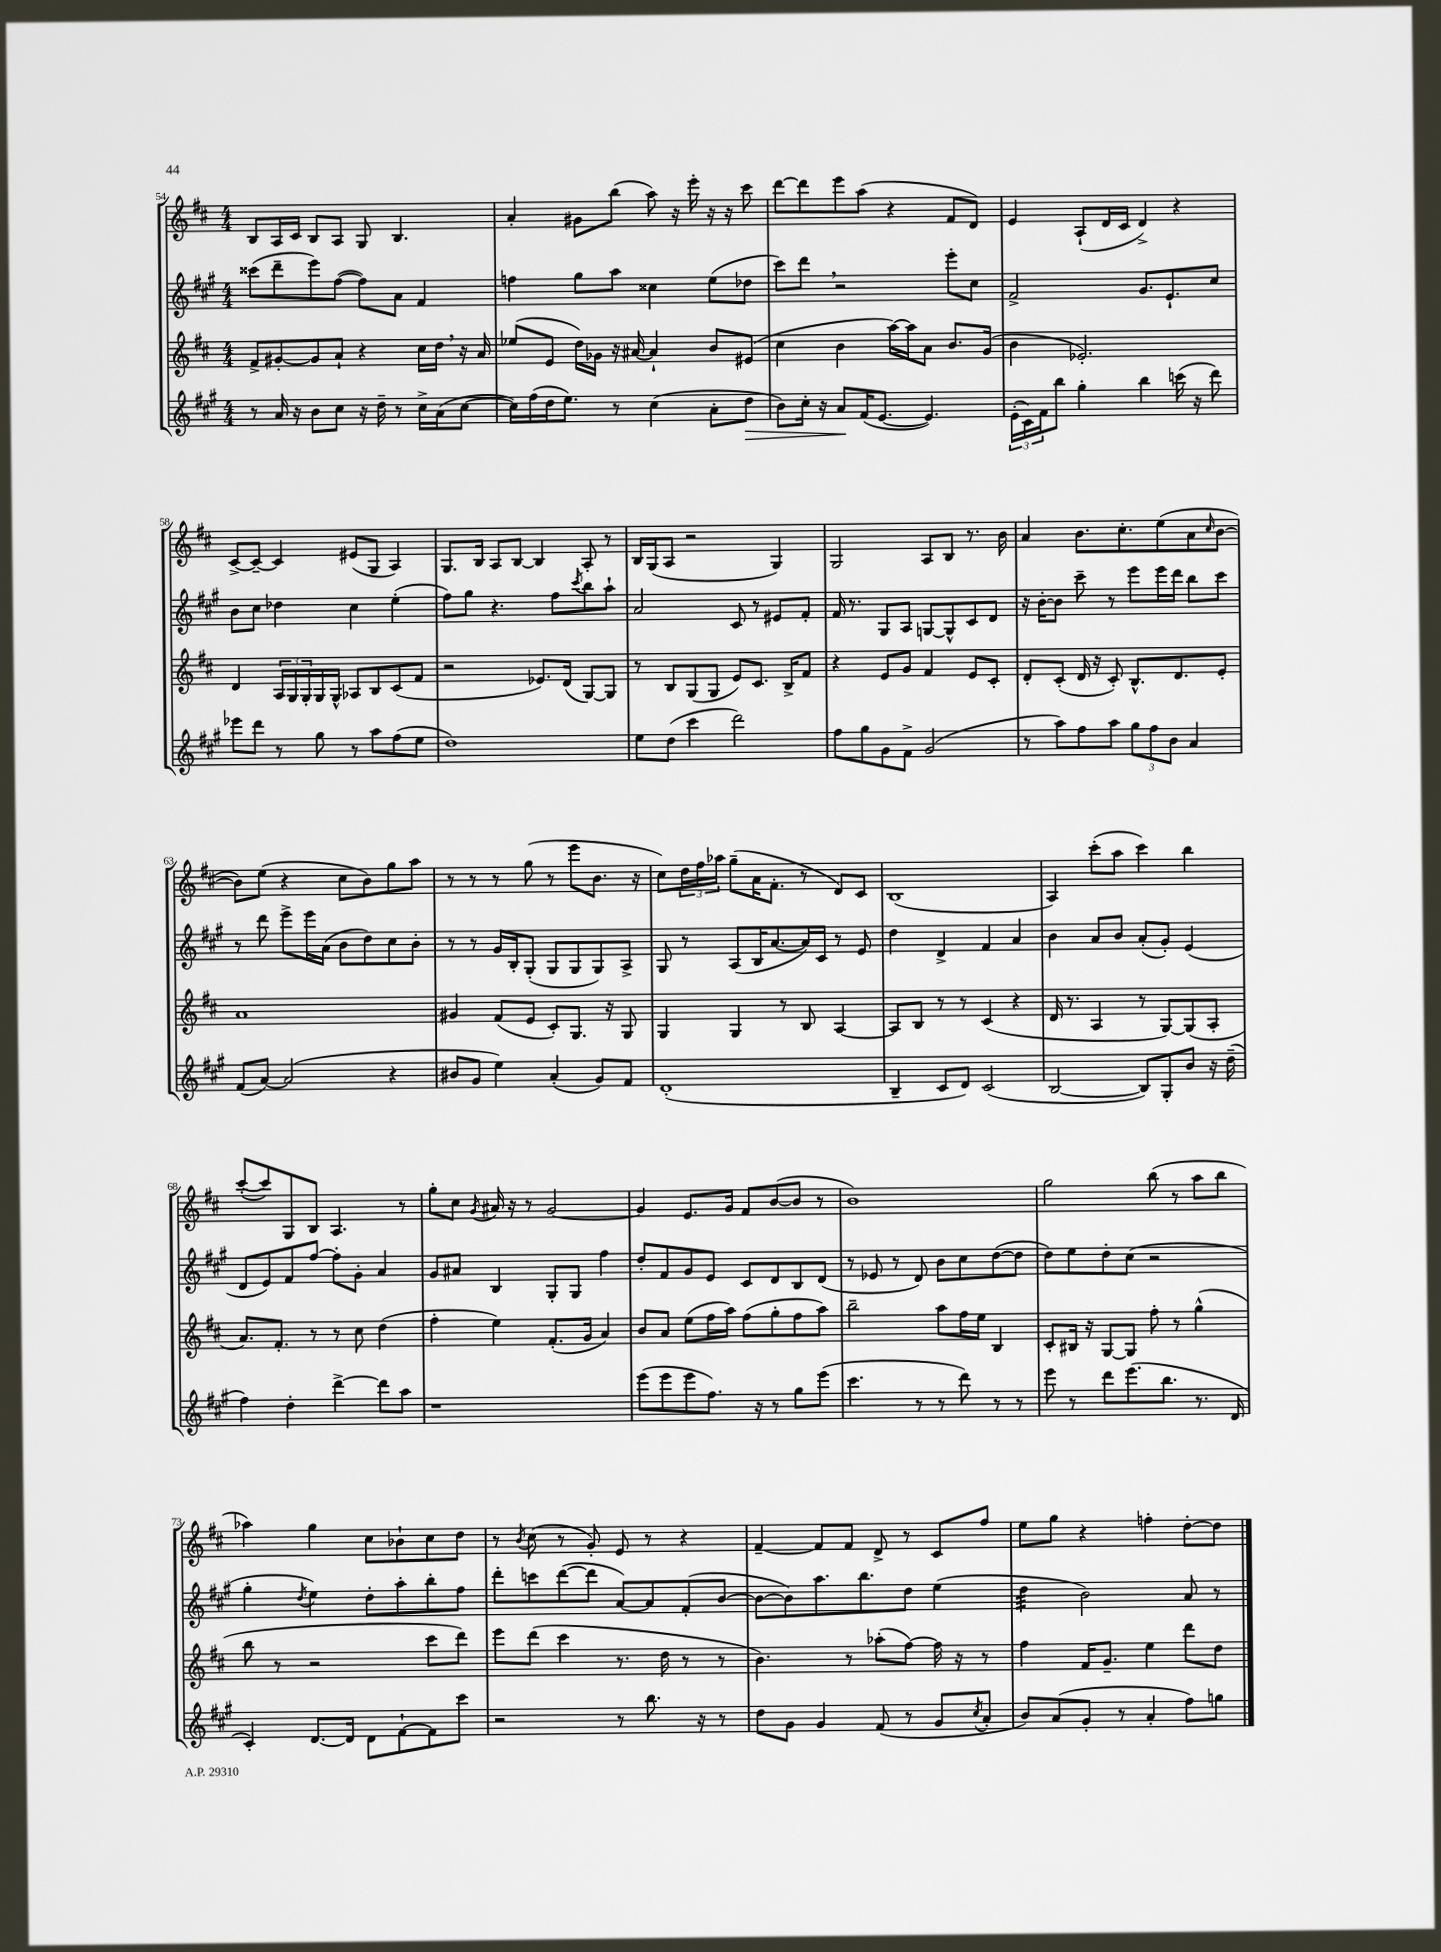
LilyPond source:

<<
\new StaffGroup <<
\new Staff = "s0" {
    \clef treble \key d \major \numericTimeSignature \time 4/4
    b8 a16 cis'16 b8 a8 g8 b4. |
    a'4-. gis'8 b''8( a''8) r16 e'''16-. r16 r16 cis'''8 |
    d'''8~ d'''8 e'''8 a''8( r4 fis'8 d'8) |
    e'4 a8-!( d'16 cis'16 d'4->) r4 |
    cis'8~-> cis'8~-- cis'4 eis'8( g8 a4) |
    g8. b16 a8 b8~ b4 a8-. r8 |
    b16 g16( a8 r2 g4) |
    g2 a8 b8 r8. b'16 |
    a'4 b'8. cis''8.-. e''8( a'8 \grace { cis''16 } b'8~ |
    b'8) e''8( r4 cis''8 b'8) g''8 a''8 |
    r8 r8 r8 g''8( r8 e'''8 b'8. r16 |
    cis''8) \tuplet 3/2 { d''16 fis''16 aes''16 } g''8--( a'16 fis'8.-. r8 d'8) cis'8 |
    b1( |
    a4) cis'''8-.( a''8 cis'''4) b''4 |
    cis'''8~-.( cis'''8) g8 b8 a4. r8 |
    g''8-. cis''8 \acciaccatura { g'8 } ais'16 r16 r8 g'2~ |
    g'4 e'8. g'16 fis'8 b'8~( b'8 r8 |
    b'1) |
    g''2 b''8( r8 a''8 b''8 |
    aes''4) g''4 cis''8 bes'8-! cis''8 d''8 |
    r8 \acciaccatura { b'8 } cis''8( r8 g'8-.) e'8 r8 r4 |
    fis'4~-- fis'8 fis'8 d'8-> r8 cis'8 fis''8 |
    e''8 g''8 r4 f''4-. d''8~-. d''8 \bar "|." |
}
\new Staff = "s1" {
    \clef treble \key a \major \numericTimeSignature \time 4/4
    cisis'''8( d'''8-- e'''8) fis''8~( fis''8) a'8 fis'4 |
    f''4 gis''8 a''8 cisis''4 e''8( des''8 |
    cis'''8) d'''8 \breathe r2 e'''8-. cis''8 |
    fis'2-> gis'8. e'8.-! cis''8 |
    b'8 cis''8 des''4 cis''4 e''4-.( |
    fis''8) gis''8 r4. fis''8 \acciaccatura { cis'''8 } b''8 a''8-! |
    a'2 cis'8 r8 eis'8 fis'8-. |
    fis'16 r8. gis8 a8 g8~ g8-^ cis'8 d'8 |
    r16 b'16~-. b'8 cis'''8-- r8 e'''8 e'''16 d'''16 b''8 cis'''8 |
    r8 d'''8 e'''8-> e'''16 a'16( b'8 d''8) cis''8 b'8-. |
    r8 r8 gis'16 b16-. gis8-.( gis8 gis8 gis8) a8-> |
    gis8 r8 a8( b16 a'8.~ a'16) cis'16 r8 e'8 |
    d''4 d'4-> fis'4 a'4 |
    b'4 a'8 b'8 a'8-.( gis'8-.) e'4( |
    d'8 e'8) fis'8 fis''8~ fis''8-. gis'8-. a'4 |
    gis'8 ais'8 b4 gis8-. gis8 fis''4 |
    d''8-. fis'8 gis'8 e'8 cis'8 d'8 b8 d'8( |
    r8 ees'8 r8 d'8) b'8 cis''8 d''8~( d''8 |
    d''8) e''8 d''8-. cis''8( r2 |
    gis''4-. \acciaccatura { d''8 } e''4) d''8-. a''8-. b''8-. fis''8 |
    d'''8-. c'''8 d'''8~( d'''8 a'8~) a'8 fis'8-.( b'8~ |
    b'8~ b'8) a''8. b''8. d''8 e''4( |
    d''4:32 b'2) a'8 r8 \bar "|." |
}
\new Staff = "s2" {
    \clef treble \key d \major \numericTimeSignature \time 4/4
    fis'8-> gis'8~-. gis'8 a'8-! r4 cis''16 d''16 \breathe r16 a'16 |
    ees''8( e'8 d''16) ges'16 r16 ais'16~ ais'4-! b'8 eis'8( |
    cis''4 b'4 a''16~) a''16 a'8 b'8. g'16( |
    b'4 ees'2.-.) |
    d'4 \tuplet 3/2 { a16 g16 g16-. } g16 g16-^ aes8 b8 cis'8( fis'8 |
    r2 ees'8.) d'16( g8~) g8 |
    r8 b8 g8( g8 e'8) cis'8. b16-> fis'8 |
    r4 e'8 g'8 fis'4 e'8 cis'8-. |
    d'8-. cis'8-.( d'16 r16 cis'8-.) b8.-^ d'8. e'8-. |
    a'1 |
    gis'4 fis'8( e'8 cis'8-.) g8. r16 g8 |
    g4 g4 r8 b8 a4~ |
    a8 b8 r8 r8 cis'4( r4 |
    d'16 r8. a4 r8 g8~) g8( a8-. |
    a'8.) fis'8.-. r8 r8 cis''8 d''4( |
    fis''4-. e''4) fis'8.-.( g'16 a'4) |
    b'8 a'8 e''8( fis''16 a''16) fis''8( g''8-. fis''8 a''8) |
    b''2-- a''8 fis''16 e''16 b4 |
    cis'8-. bis16 r16 g8~ g8 fis''8-. r8 g''4-^( |
    b''8 r8 r2 cis'''8 d'''8) |
    e'''8 d'''8( cis'''4 r8. d''16 r8 r8 |
    b'4.) r8 aes''8-.( fis''8~) fis''16 r16 r8 |
    fis''4 fis'16 g'8.-- e''4 d'''8 d''8 \bar "|." |
}
\new Staff = "s3" {
    \clef treble \key a \major \numericTimeSignature \time 4/4
    r8 a'16 r16 b'8 cis''8 r16 d''16-- r8 cis''16-> a'16( cis''8~ |
    cis''16) fis''16( d''16 e''8.) r8 cis''4( a'8-. d''8\> |
    b'8) cis''16-. r16 a'8\! fis'16( e'8.~ e'4.) |
    \tuplet 3/2 { e'16-.( cis'16) fis'16 } b''8 gis''4-. b''4 c'''16( r16 d'''8) |
    ees'''8 d'''8 r8 gis''8 r8 a''8 fis''8( e''8 |
    d''1) |
    e''8 d''8( cis'''4 d'''2) |
    fis''8 gis''8 gis'8 fis'8-> gis'2( |
    r8 a''8) fis''8 a''8 \tuplet 3/2 { gis''8 fis''8 b'8 } a'4 |
    fis'8( a'8~) a'2( r4 |
    bis'8 gis'8 e''4) a'4-.( gis'8) fis'8 |
    d'1-.( |
    b4-- cis'8 d'8) cis'2( |
    b2~ b8) gis8-. b'8 r16 d''16--( |
    fis''4) d''4-. d'''4~-> d'''8 a''8 |
    r1 |
    e'''8( e'''8 e'''8 fis''8.) r16 r8 gis''8 e'''8( |
    cis'''4. r8 r8 d'''8) r8 r8 |
    e'''8 r8 d'''8 e'''8.( b''8. r8. d'16 |
    cis'4-.) d'8.~ d'16 d'8 fis'8~-! fis'8 cis'''8 |
    r2 r8 b''8. r16 r8 |
    d''8 gis'8 gis'4 fis'8( r8 gis'8 \acciaccatura { cis''8 } a'8-. |
    b'8) a'8( gis'8-. r8 a'4-. fis''8) g''8 \bar "|." |
}
>>
>>
\layout { \context { \Score currentBarNumber = #54 } }
